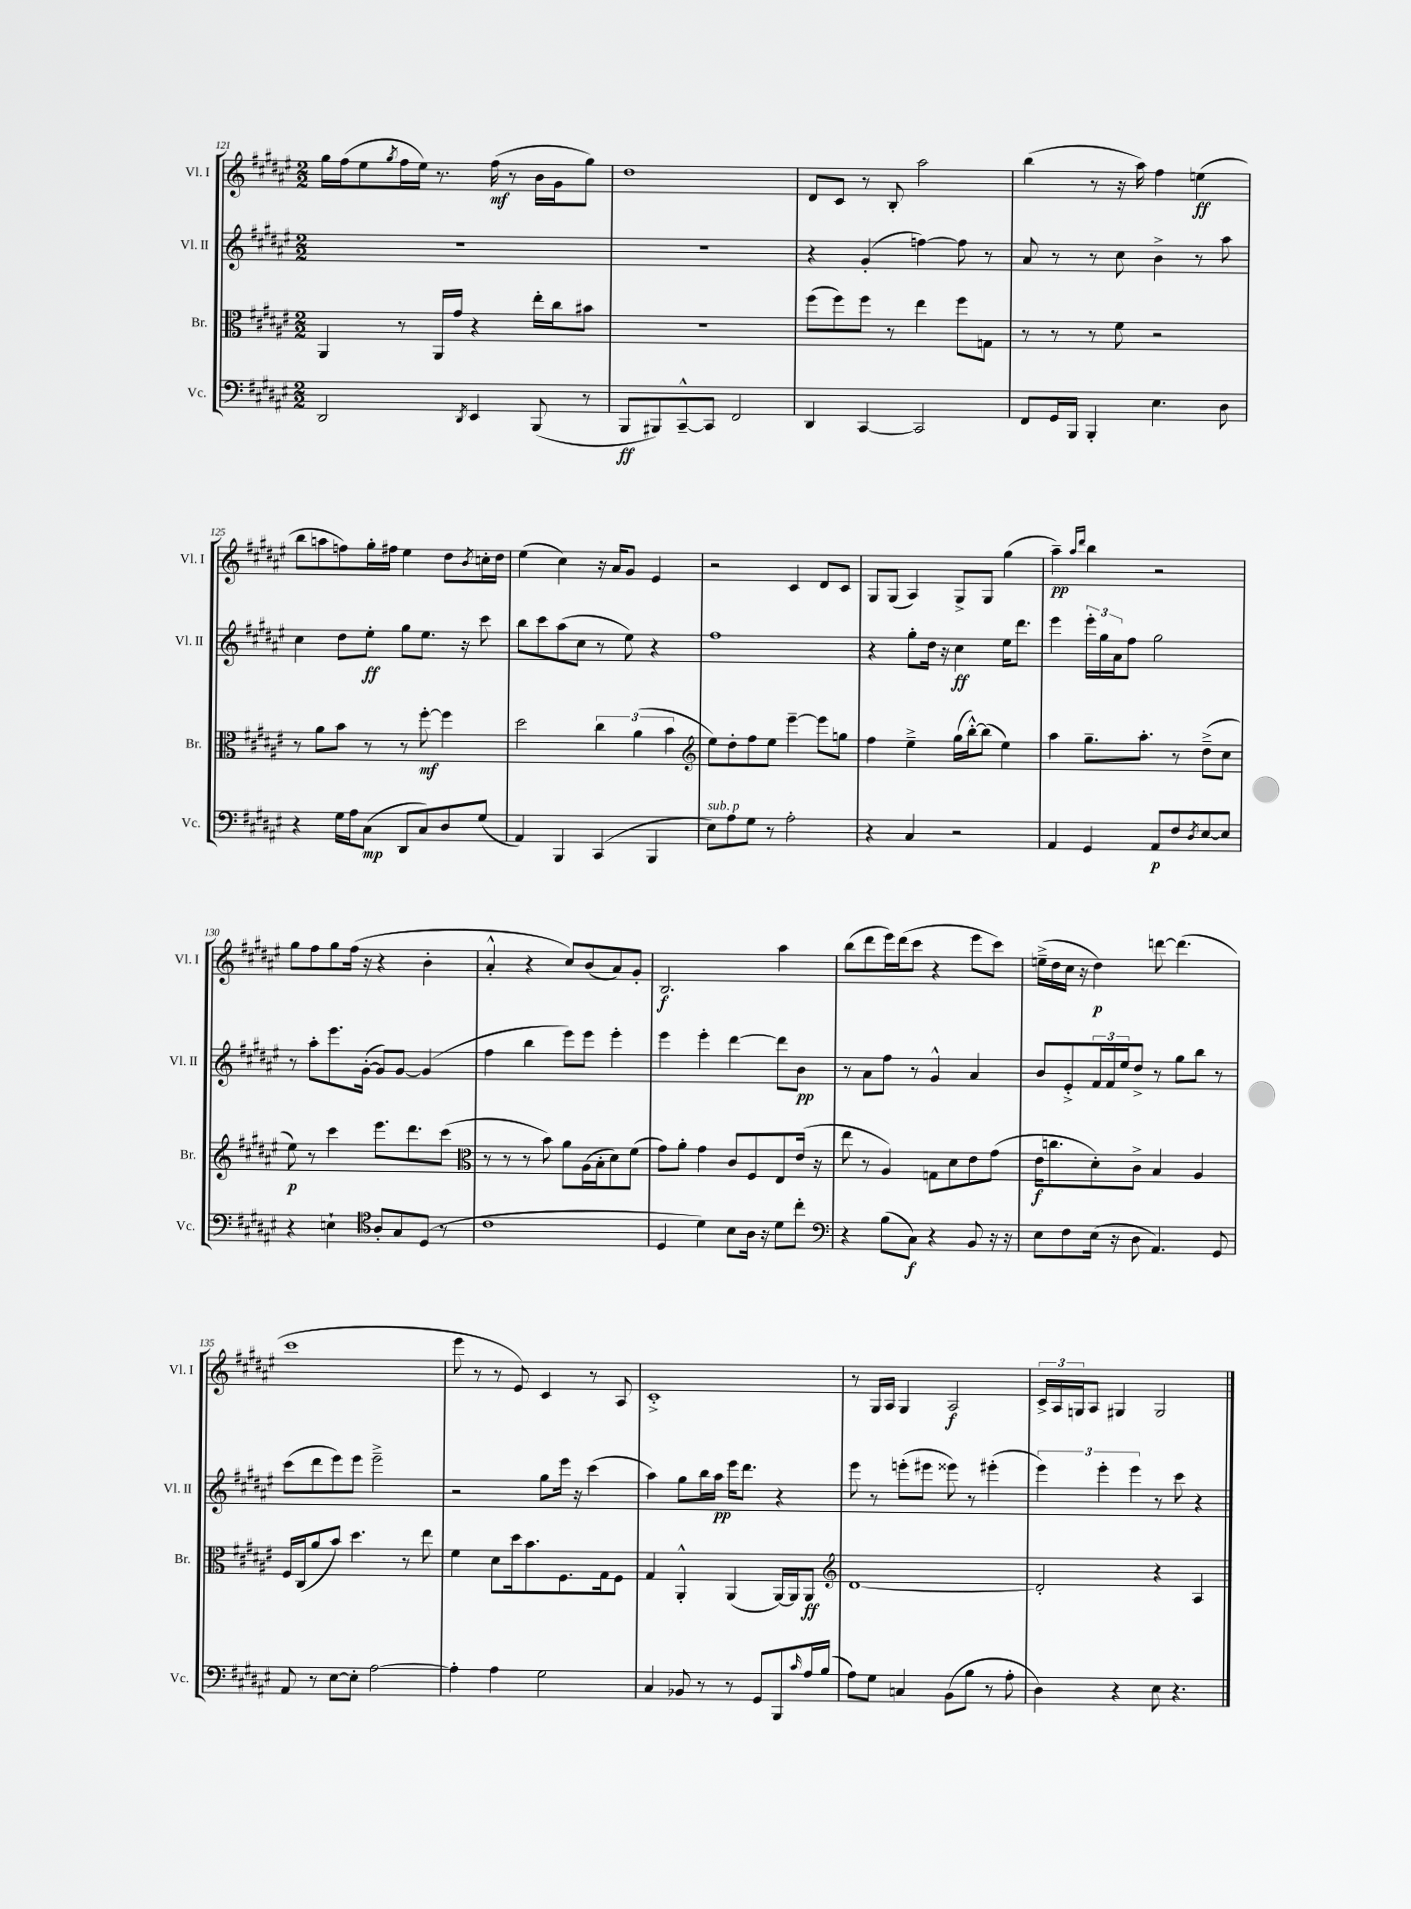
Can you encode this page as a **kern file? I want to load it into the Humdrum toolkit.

**kern	**dynam	**kern	**dynam	**kern	**dynam	**kern	**dynam
*part4	*part4	*part3	*part3	*part2	*part2	*part1	*part1
*staff4	*staff4	*staff3	*staff3	*staff2	*staff2	*staff1	*staff1
*I"Vc.	*	*I"Br.	*	*I"Vl. II	*	*I"Vl. I	*
*I'Vc.	*	*I'Br.	*	*I'Vl. II	*	*I'Vl. I	*
*clefF4	*	*clefC3	*	*clefG2	*	*clefG2	*
*k[f#c#g#d#a#e#]	*	*k[f#c#g#d#a#e#]	*	*k[f#c#g#d#a#e#]	*	*k[f#c#g#d#a#e#]	*
*M2/2	*	*M2/2	*	*M2/2	*	*M2/2	*
=121	=121	=121	=121	=121	=121	=121	=121
2DD#/	.	4AA#/	.	1r	.	16gg#\LL	.
.	.	.	.	.	.	(16ff#\J	.
.	.	.	.	.	.	8ee#\	.
.	.	.	.	.	.	8qgg#/	.
.	.	8r	.	.	.	16ff#\L	.
.	.	.	.	.	.	16ee#\JJ)	.
.	.	16AA#/LL	.	.	.	8.r	.
.	.	16g#/JJ	.	.	.	.	.
8qDD#/	.	.	.	.	.	.	.
4EE#/	.	4r	.	.	.	.	.
.	.	.	.	.	.	(16ff#\	mf
.	.	.	.	.	.	8r	.
(8BBB/	.	16ee#'\LL	.	.	.	16b\LL	.
.	.	16cc#\J	.	.	.	16g#\J	.
8r	.	8b#X\J	.	.	.	8gg#\J)	.
=122	=122	=122	=122	=122	=122	=122	=122
8BBB/L	ff	1r	.	1r	.	1dd#	.
8BBB#X/)	.	.	.	.	.	.	.
[8CC#~^^/	.	.	.	.	.	.	.
8CC#/J]	.	.	.	.	.	.	.
2FF#/	.	.	.	.	.	.	.
=123	=123	=123	=123	=123	=123	=123	=123
4DD#/	.	(8ff#\L	.	4r	.	8d#/L	.
.	.	8ff#\)	.	.	.	8c#/J	.
[4CC#/	.	8ff#\J	.	(4g#'/	.	8r	.
.	.	8r	.	.	.	8B'/	.
2CC#/]	.	4ee#\	.	[4ffn\)	.	2aa#\	.
.	.	8ff#\L	.	8ff\]	.	.	.
.	.	8Gn\J	.	8r	.	.	.
=124	=124	=124	=124	=124	=124	=124	=124
8FF#/L	.	8r	.	8a#/	.	(4bb\	.
16GG#/L	.	8r	.	8r	.	.	.
16BBB/JJ	.	.	.	.	.	.	.
4BBB'/	.	8r	.	8r	.	8r	.
.	.	8f#\	.	8cc#\	.	16r	.
.	.	.	.	.	.	16aa#\)	.
4.E#\	.	2r	.	4b^\	.	4ff#\	.
.	.	.	.	8r	.	(4een\	ff
8D#\	.	.	.	8aa#\	.	.	.
!!LO:LB:g=z
=125	=125	=125	=125	=125	=125	=125	=125
4r	.	8r	.	4cc#\	.	8bb\L	.
.	.	8a#\L	.	.	.	8aan\	.
16G#\LL	.	8b\J	.	8dd#\L	.	8ffn\)	.
16A#\J	.	.	.	.	.	.	.
(8C#\J	mp	8r	.	8ee#'\J	ff	16gg#'\L	.
.	.	.	.	.	.	16ff#X\JJ	.
8DD#/L	.	8r	.	8gg#\L	.	4ee#\	.
8C#/)	.	[8ff#'\	mf	8.ee#\J	.	.	.
8D#/	.	4ff#\]	.	.	.	8dd#\L	.
.	.	.	.	16r	.	.	.
.	.	.	.	.	.	8qb/	.
(8G#/J	.	.	.	8ccc#\	.	16ccn'\L	.
.	.	.	.	.	.	16dd#\JJ	.
=126	=126	=126	=126	=126	=126	=126	=126
4AA#/)	.	2dd#\	.	8bb\L	.	(4ee#\	.
.	.	.	.	8ccc#\	.	.	.
4BBB/	.	.	.	(8aa#\	.	4cc#\)	.
.	.	.	.	8cc#\J	.	.	.
(4CC#/	.	6cc#\	.	8r	.	16r	.
.	.	.	.	.	.	16a#/KL	.
.	.	.	.	8ee#\)	.	8g#/J	.
.	.	(6a#\	.	.	.	.	.
4BBB/	.	.	.	4r	.	4e#/	.
.	.	6b\	.	.	.	.	.
=127	=127	=127	=127	=127	=127	=127	=127
*	*	*clefG2	*	*	*	*	*
!LO:TX:a:i:t=sub. p	!	!	!	!	!	!	!
8E#\L)	.	8ee#\L)	.	1ff#	.	2r	.
8A#\	.	8dd#'\	.	.	.	.	.
8G#\J	.	8ff#\	.	.	.	.	.
8r	.	8ee#\J	.	.	.	.	.
2A#'\	.	[4eee#~\	.	.	.	4c#/	.
.	.	8eee#\L]	.	.	.	8d#/L	.
.	.	8ggn\J	.	.	.	8c#/J	.
=128	=128	=128	=128	=128	=128	=128	=128
4r	.	4ff#\	.	4r	.	8G#/L	.
.	.	.	.	.	.	(8G#/J	.
4C#/	.	4ee#~^\	.	8gg#'\L	.	4A#/)	.
.	.	.	.	16dd#\Jk	.	.	.
.	.	.	.	16r	.	.	.
2r	.	(16gg#\LL	.	4cc#\	ff	8G#^/L	.
.	.	[16bb'^^\J)	.	.	.	.	.
.	.	(8bb\J]	.	.	.	8G#/J	.
.	.	4ee#\)	.	16ee#\KL	.	(4gg#\	.
.	.	.	.	8.ddd#\J	.	.	.
=129	=129	=129	=129	=129	=129	=129	=129
4AA#/	.	4aa#\	.	4eee#\	.	4aa#~\)	pp
.	.	.	.	.	.	16qqaa#/LL	.
.	.	.	.	.	.	16qqddd#/JJ	.
4GG#/	.	8.gg#~\L	.	24eee#'\LL	.	4bb\	.
.	.	.	.	24gg#\	.	.	.
.	.	.	.	24a#\J	.	.	.
.	.	.	.	8ff#\J	.	.	.
.	.	8.aa#'\J	.	.	.	.	.
8AA#/L	p	.	.	2gg#\	.	2r	.
8F#/	.	8r	.	.	.	.	.
8qD#/	.	.	.	.	.	.	.
[8E#/	.	(8dd#~^\L	.	.	.	.	.
8E#/J]	.	8cc#\J	.	.	.	.	.
!!LO:LB:g=z
=130	=130	=130	=130	=130	=130	=130	=130
4r	.	8ee#\)	p	8r	.	8gg#\L	.
.	.	8r	.	8aa#'\L	.	8ff#\	.
4En`\	.	4ccc#\	.	8.eee#\	.	8gg#\	.
.	.	.	.	.	.	(16ff#\Jk	.
.	.	.	.	([16g#'\Jk	.	16r	.
*clefC4	*	*	*	*	*	*	*
8A#'/L	.	8.eee#\L	.	8g#/L])	.	4r	.
8G#/	.	.	.	[8g#/J	.	.	.
.	.	8.ddd#\	.	.	.	.	.
(8D#/J	.	.	.	(4g#/]	.	4b'\	.
8r	.	(8ccc#\J	.	.	.	.	.
=131	=131	=131	=131	=131	=131	=131	=131
*	*	*clefC3	*	*	*	*	*
1c#	.	8r	.	4ff#\	.	4a#'^^/	.
.	.	8r	.	.	.	.	.
.	.	8r	.	4bb\	.	4r	.
.	.	8b\)	.	.	.	.	.
.	.	8a#\L	.	8eee#\L)	.	8cc#/L)	.
.	.	(16A#\L	.	8eee#\J	.	(8b/	.
.	.	16B'\J	.	.	.	.	.
.	.	8d#\)	.	4eee#'\	.	8a#/)	.
.	.	(8f#\J	.	.	.	8g#'/J	.
=132	=132	=132	=132	=132	=132	=132	=132
4D#/	.	8g#\L)	.	4eee#\	.	2.B/	f
.	.	8a#'\J	.	.	.	.	.
4d#\)	.	4g#\	.	4eee#'\	.	.	.
8B\L	.	8c#/L	.	[4ddd#\	.	.	.
16A#\Jk	.	8F#/	.	.	.	.	.
16r	.	.	.	.	.	.	.
8d#\L	.	8E#/	.	8ddd#\L]	.	4aa#\	.
8cc#'\J	.	(16e#/Jk	.	8b\J	pp	.	.
.	.	16r	.	.	.	.	.
=133	=133	=133	=133	=133	=133	=133	=133
*clefF4	*	*	*	*	*	*	*
4r	.	8ee#\	.	8r	.	(8bb\L	.
.	.	8r	.	8a#\L	.	8ddd#\	.
(8B\L	.	4A#/)	.	8ff#\J	.	16eee#\L)	.
.	.	.	.	.	.	(16ddd#\J	.
8C#\J)	f	.	.	8r	.	8ccc#\J	.
4r	.	8Gn\L	.	4g#^^/	.	4r	.
.	.	8d#\	.	.	.	.	.
8BB/	.	8e#\	.	4a#/	.	8eee#\L	.
16r	.	(8g#\J	.	.	.	8ccc#\J)	.
16r	.	.	.	.	.	.	.
=134	=134	=134	=134	=134	=134	=134	=134
8E#\L	.	16e#\KL	f	8b/L	.	(16een~^\LL	.
.	.	8.ccn\	.	.	.	16dd#\	.
8F#\	.	.	.	8e#'^/	.	16cc#\JJ	.
.	.	.	.	.	.	16r	.
(16E#\Jk	.	8d#'\)	.	24f#/L	.	4dd#\)	p
.	.	.	.	24f#/	.	.	.
16r	.	.	.	.	.	.	.
.	.	.	.	24ee#/J	.	.	.
8D#\	.	8c#^\J	.	8dd#^/J	.	.	.
4.AA#/)	.	4B/	.	8r	.	[8dddn\	.
.	.	.	.	8gg#\L	.	(4.ddd\]	.
.	.	4A#/	.	8bb\J	.	.	.
8GG#/	.	.	.	8r	.	.	.
!!LO:LB:g=z
=135	=135	=135	=135	=135	=135	=135	=135
8AA#/	.	16F#/LL	.	(8ccc#\L	.	1ccc#	.
.	.	(16C#/J	.	.	.	.	.
8r	.	8a#/	.	8ddd#\	.	.	.
[8E#\L	.	8b/J)	.	8eee#\)	.	.	.
8E#'\J]	.	4.dd#\	.	8eee#\J	.	.	.
[2A#\	.	.	.	2eee#~^\	.	.	.
.	.	8r	.	.	.	.	.
.	.	8ee#\	.	.	.	.	.
=136	=136	=136	=136	=136	=136	=136	=136
4A#'\]	.	4f#\	.	2r	.	8eee#\	.
.	.	.	.	.	.	8r	.
4A#\	.	8d#\L	.	.	.	8r	.
.	.	16dd#\k	.	.	.	8e#/)	.
.	.	8.b\	.	.	.	.	.
2G#\	.	.	.	8gg#\L	.	4c#/	.
.	.	8.F#\	.	16eee#\Jk	.	.	.
.	.	.	.	16r	.	.	.
.	.	.	.	(4ccc#\	.	8r	.
.	.	16G#\k	.	.	.	.	.
.	.	8F#\J	.	.	.	8A#/	.
=137	=137	=137	=137	=137	=137	=137	=137
4C#/	.	4G#/	.	4aa#\)	.	1c#'^	.
8BB-X/	.	4AA#'^^/	.	8gg#\L	.	.	.
8r	.	.	.	16bb\L	.	.	.
.	.	.	.	16aa#\JJ	pp	.	.
8r	.	(4AA#/	.	16eee#\KL	.	.	.
.	.	.	.	8.ddd#\J	.	.	.
8GG#/L	.	.	.	.	.	.	.
8BBB/	.	[16AA#/LL)	.	4r	.	.	.
.	.	16AA#/J]	.	.	.	.	.
16qqc#/	.	.	.	.	.	.	.
16A#/L	.	8AA#/J	ff	.	.	.	.
(16B/JJ	.	.	.	.	.	.	.
=138	=138	=138	=138	=138	=138	=138	=138
*	*	*clefG2	*	*	*	*	*
8A#\L)	.	[1d#	.	8eee#\	.	8r	.
8G#\J	.	.	.	8r	.	16G#/LL	.
.	.	.	.	.	.	16A#/JJ	.
4Cn/	.	.	.	(8eeen'\L	.	4G#/	.
.	.	.	.	8eee#X\J	.	.	.
(8BB\L	.	.	.	8eee##X\)	.	2A#/	f
8B\J	.	.	.	8r	.	.	.
8r	.	.	.	(4eee#X'\	.	.	.
8A#'\	.	.	.	.	.	.	.
=139	=139	=139	=139	=139	=139	=139	=139
4D#\)	.	2d#'/]	.	6eee#\)	.	24c#^/LL	.
.	.	.	.	.	.	24A#/	.
.	.	.	.	.	.	24Gn/J	.
.	.	.	.	.	.	8A#/J	.
.	.	.	.	6eee#'\	.	.	.
4r	.	.	.	.	.	4G#X/	.
.	.	.	.	6eee#\	.	.	.
8E#\	.	4r	.	8r	.	2G#/	.
4.r	.	.	.	8ccc#\	.	.	.
.	.	4A#/	.	4r	.	.	.
==	==	==	==	==	==	==	==
*-	*-	*-	*-	*-	*-	*-	*-
